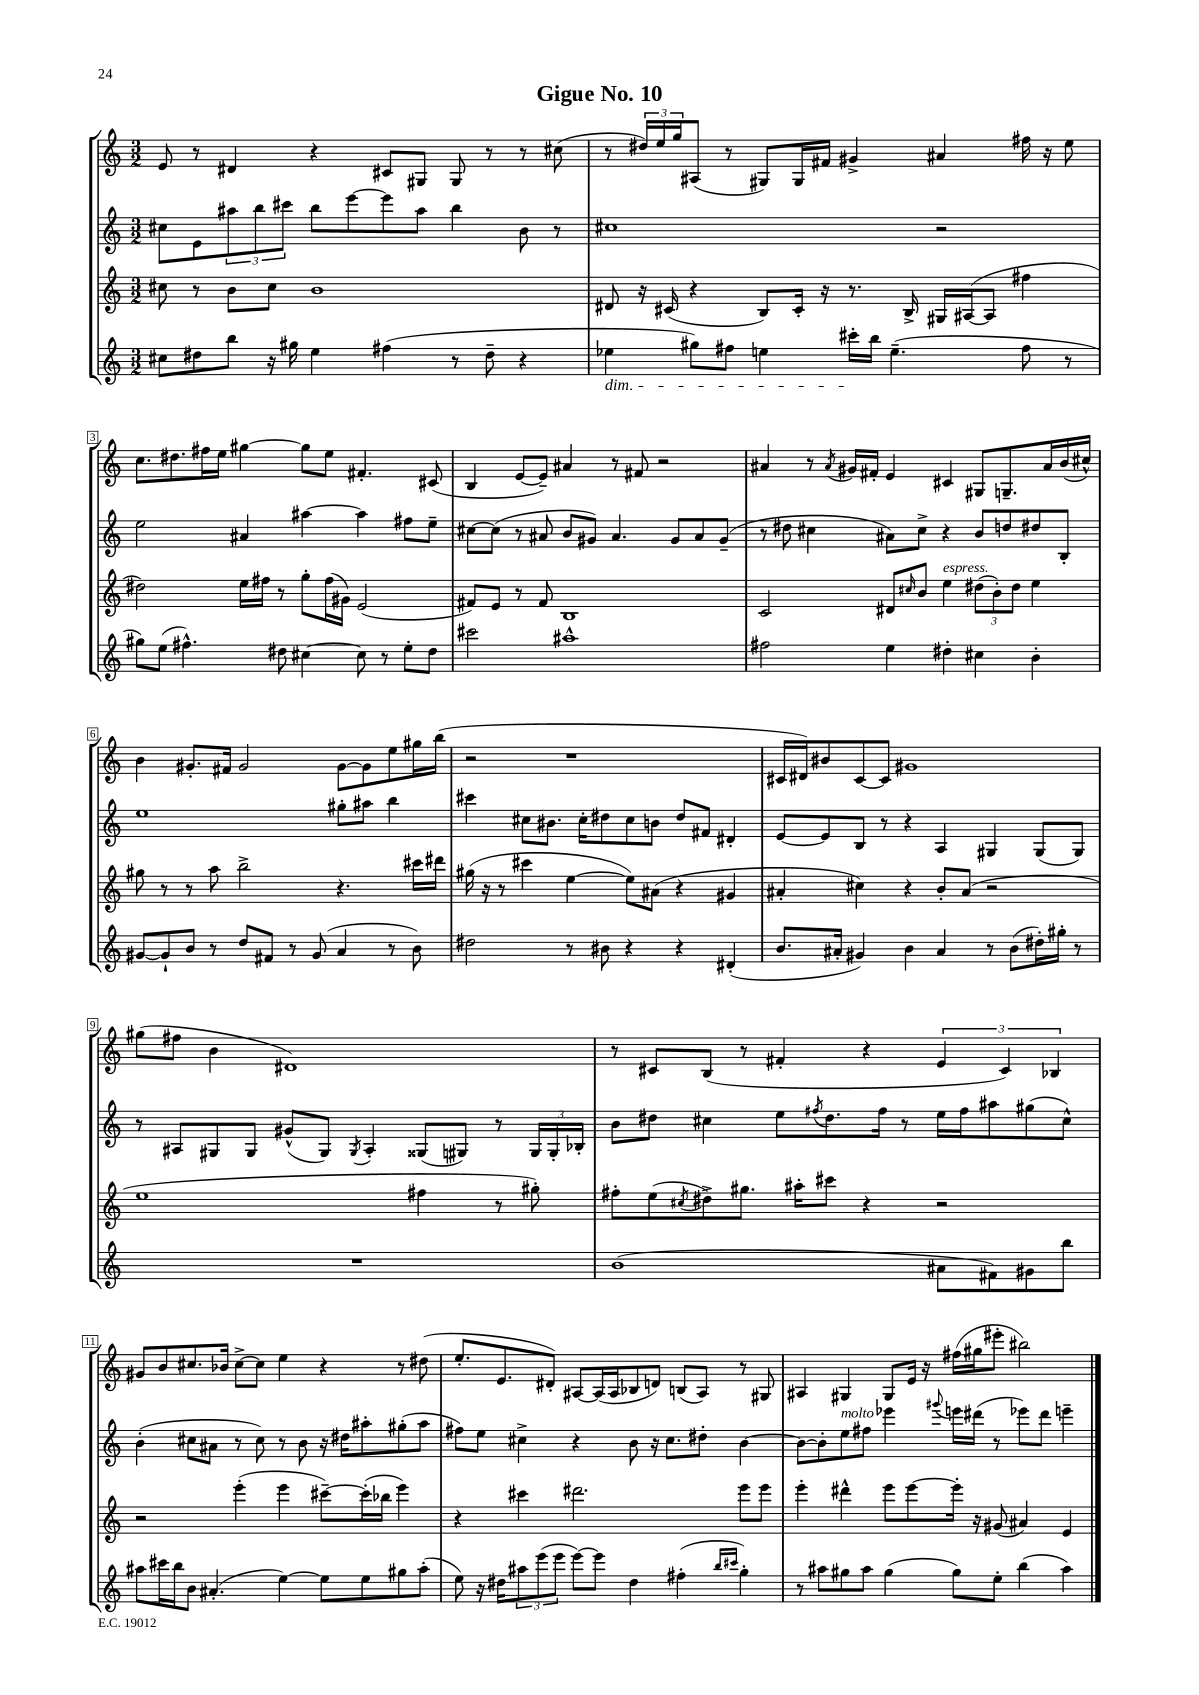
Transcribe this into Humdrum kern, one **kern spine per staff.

**kern	**kern	**kern	**kern
*part4	*part3	*part2	*part1
*staff4	*staff3	*staff2	*staff1
*clefG2	*clefG2	*clefG2	*clefG2
*k[]	*k[]	*k[]	*k[]
*M3/2	*M3/2	*M3/2	*M3/2
=1	=1	=1	=1
8cc#X\L	8cc#X\	8cc#X\L	8e/
8dd#X\	8r	8e\	8r
8bb\J	8b\L	12aa#X\	4d#X/
.	.	12bb\	.
16r	8cc#\J	.	.
.	.	12ccc#X\J	.
16gg#X\	.	.	.
4ee\	1b	8bb\L	4r
.	.	[8eee\	.
(4ff#X\	.	8eee\]	8c#X/L
.	.	8aa#\J	8G#X/J
8r	.	4bb\	8G#/
8dd#~\	.	.	8r
4r	.	8b\	8r
.	.	8r	(8cc#X\
=2	=2	=2	=2
!LO:TX:b:i:t=dim.	!	!	!
4ee-X\	8d#X/	1cc#X	8r
.	16r	.	24dd#X/LL)
.	.	.	24ee/
.	(16c#X/	.	.
.	.	.	24gg/J
8gg#X\L)	4r	.	(8A#X/J
8ff#X\J	.	.	8r
4een\	8B/L)	.	8G#X/L)
.	16c#'/Jk	.	16G#/L
.	16r	.	16f#X/JJ
16ccc#X'\LL	8.r	.	4g#X^/
16bb\JJ	.	.	.
(4.ee~\	.	.	.
.	16B^/	.	.
.	16G#X/LL	2r	4a#X/
.	([16A#X/J	.	.
.	8A#/J]	.	.
8ff#\	4ff#X\	.	16ff#X\
.	.	.	16r
8r	.	.	8ee\
!!LO:LB:g=z
=3	=3	=3	=3
8gg#X\L)	2dd#X\)	2ee\	8.cc\L
(8ee\J	.	.	.
.	.	.	8.dd#X\
4.ff#X^^\)	.	.	.
.	.	.	16ff#X\L
.	.	.	16ee\JJ
.	16ee\LL	4a#X/	[4gg#X\
.	16ff#X\JJ	.	.
8dd#X\	8r	.	.
[4cc#X\	8gg'\L	[4aa#X\	8gg#\L]
.	(16ff#\L	.	8ee\J
.	16g#X\JJ)	.	.
8cc#\]	(2e/	4aa#\]	4.f#X'/
8r	.	.	.
8ee'\L	.	8ff#X\L	.
8dd#\J	.	8ee~\J	(8c#X/
=4	=4	=4	=4
2ccc#X\	8f#X/L)	[8cc#X\L	4B/
.	8e/J	(8cc#\J]	.
.	8r	8r	[8e/L
.	8f#/	8a#X/	8e~/J])
1aa#X^^	1B	8b/L	4a#X/
.	.	8g#X/J)	.
.	.	4.a#/	8r
.	.	.	8f#X/
.	.	.	2r
.	.	8g#/L	.
.	.	8a#/	.
.	.	(8g#~/J	.
=5	=5	=5	=5
2ff#X\	2c/	8r	4a#X/
.	.	8dd#X\	.
.	.	4cc#X\	8r
.	.	.	8qa#/
.	.	.	16g#X/LL
.	.	.	16f#X'/JJ
4ee\	8d#X/L	8a#X\L)	4e/
.	16qqcc#X/	.	.
.	8b/J	8cc#^\J	.
!	!LO:TX:a:i:t=espress.	!	!
4dd#X'\	4ee\	4r	4c#X/
4cc#X\	(12dd#X\L	8b/L	8G#X/L
.	12b'\)	.	.
.	.	8ddn/	8.Gn~/
.	12dd#\J	.	.
4b'\	4ee\	8dd#X/	.
.	.	.	16a#/L
.	.	8B'/J	(16b/
.	.	.	16cc#X^^/JJ)
!!LO:LB:g=z
=6	=6	=6	=6
[8g#X/L	8gg#X\	1ee	4b\
8g#`/]	8r	.	.
8b/J	8r	.	8.g#X'/L
8r	8aa\	.	.
.	.	.	16f#X/Jk
8dd/L	2bb^\	.	2g#/
8f#X/J	.	.	.
8r	.	.	.
(8g#/	.	.	.
4a/	4.r	8gg#X'\L	[8g#\L
.	.	8aa#X\J	8g#\]
8r	.	4bb\	8ee\
8b\)	16ccc#X\LL	.	16gg#X\L
.	16ddd#X\JJ	.	(16bb\JJ
=7	=7	=7	=7
2dd#X\	(16gg#X\	4ccc#X\	2r
.	16r	.	.
.	8r	.	.
.	4ccc#X\	8cc#X\L	.
.	.	8.b#X\J	.
8r	[4ee\	.	1r
.	.	16cc#'\KL	.
8b#X\	.	8dd#X\	.
4r	8ee\L])	8cc#\	.
.	(8a#X\J	8bn\J	.
4r	4r	8dd#/L	.
.	.	8f#X/J	.
(4d#X'/	4g#X/	4d#X'/	.
=8	=8	=8	=8
8.b/L	4a#X'/	[8e/L	16c#X/LL
.	.	.	16d#X/J)
.	.	8e/]	8b#X/
16a#X'/Jk	.	.	.
4g#X/)	4cc#X\)	8B/J	[8c#/
.	.	8r	8c#/J]
4b\	4r	4r	1g#X
4a#/	8b'/L	4A/	.
.	(8a#/J	.	.
8r	2r	4G#X/	.
(8b\L	.	.	.
16dd#X'\L)	.	(8G#/L	.
16gg#X'\JJ	.	.	.
8r	.	8G#/J)	.
!!LO:LB:g=z
=9	=9	=9	=9
1.r	1ee	8r	(8gg#X\L
.	.	8A#X/L	8ff#X\J
.	.	8G#X/	4b\
.	.	8G#/J	.
.	.	(8g#X^^/L	1d#X)
.	.	8G#/J)	.
.	.	8qG#/	.
.	.	4A#'/	.
.	4ff#X\	(8G##X/L	.
.	.	8G#X/J)	.
.	8r	8r	.
.	8gg#X'\)	24G#/LL	.
.	.	24G#'/	.
.	.	24B-X'/JJ	.
=10	=10	=10	=10
(1b	8ff#X'\L	8b\L	8r
.	(8ee\	8dd#X\J	8c#X/L
.	8qcc#X/	.	.
.	8dd#X^\)	4cc#X\	(8B/J
.	8.gg#X\J	.	8r
.	.	8ee\L	4f#X'/
.	16aa#X'\KL	.	.
.	.	8qff#X/	.
.	8ccc#X\J	8.dd#\	.
.	4r	.	4r
.	.	16ff#\Jk	.
.	.	8r	.
8a#X\L	2r	16ee\LL	6e/
.	.	16ff#\J	.
8f#X\)	.	8aa#X\	.
.	.	.	6c#/)
8g#X\	.	(8gg#X\	.
.	.	.	6B-X/
8bb\J	.	8cc#^^\J)	.
!!LO:LB:g=z
=11	=11	=11	=11
8aa#X\L	2r	(4b'\	8g#X/L
16ccc#X\L	.	.	8b/
16bb\J	.	.	.
8b\J	.	8cc#X\L	8.cc#X/
(4.a#X'/	.	8a#X\J	.
.	.	.	16b-X/Jk
.	(4eee'\	8r	[8cc#^\L
.	.	8cc#\)	8cc#\J]
[4ee\)	4eee\	8r	4ee\
.	.	8b\	.
8ee\L]	[8ccc#X~\L)	16r	4r
.	.	16dd#X\KL	.
8ee\	(16ccc#'\L]	8aa#X'\	.
.	16bb-X\JJ	.	.
8gg#X\	4eee\)	(8gg#X'\	8r
(8aa#'\J	.	8aa#\J	(8dd#X\
=12	=12	=12	=12
8ee\)	4r	8ff#X\L)	8.ee'/L
16r	.	8ee\J	.
16dd#X\KL	.	.	8.e/
12aa#X\	4ccc#X\	4cc#X^\	.
(12eee\	.	.	.
.	.	.	8d#X'/J)
12eee\J	.	.	.
[8eee\L)	2.ddd#X\	4r	[8A#X/L
8eee\J]	.	.	(16A#/L]
.	.	.	16A#/J
4dd#\	.	8b\	8B-X/
.	.	16r	8dn/J)
.	.	8.cc#\L	.
(4ff#X'\	.	.	(8Bn/L
.	.	8dd#X'\J	8A#/J)
16qqbb/LL	.	.	.
16qqccc#X/JJ	.	.	.
4gg'\)	8eee\L	[4b\	8r
.	8eee\J	.	8G#X/
=13	=13	=13	=13
8r	4eee'\	8b\L_	4A#X/
8aa#X\L	.	8b'\]	.
!	!	!LO:TX:a:i:t=molto	!
8gg#X\	4ddd#X^^\	8ee\	4G#X/
8aa#\J	.	8ff#X\J	.
(4gg#\	8eee\L	4eee-X\	8G#/L
.	[8eee\	.	16e/Jk
.	.	.	16r
.	.	8qqggg#X/	.
8gg#\L)	16eee'\Jk]	16eeen\LL	(16ff#X\LL
.	16r	(16ddd#X\JJ	16gg#X\J
8ee'\J	(8g#X/	8r	8eee#X'\J
(4bb\	4a#X/)	8eee-X\L)	2bb#X\)
.	.	8ddd#\J	.
4aa#\)	4e/	4eeen~\	.
==	==	==	==
*-	*-	*-	*-
